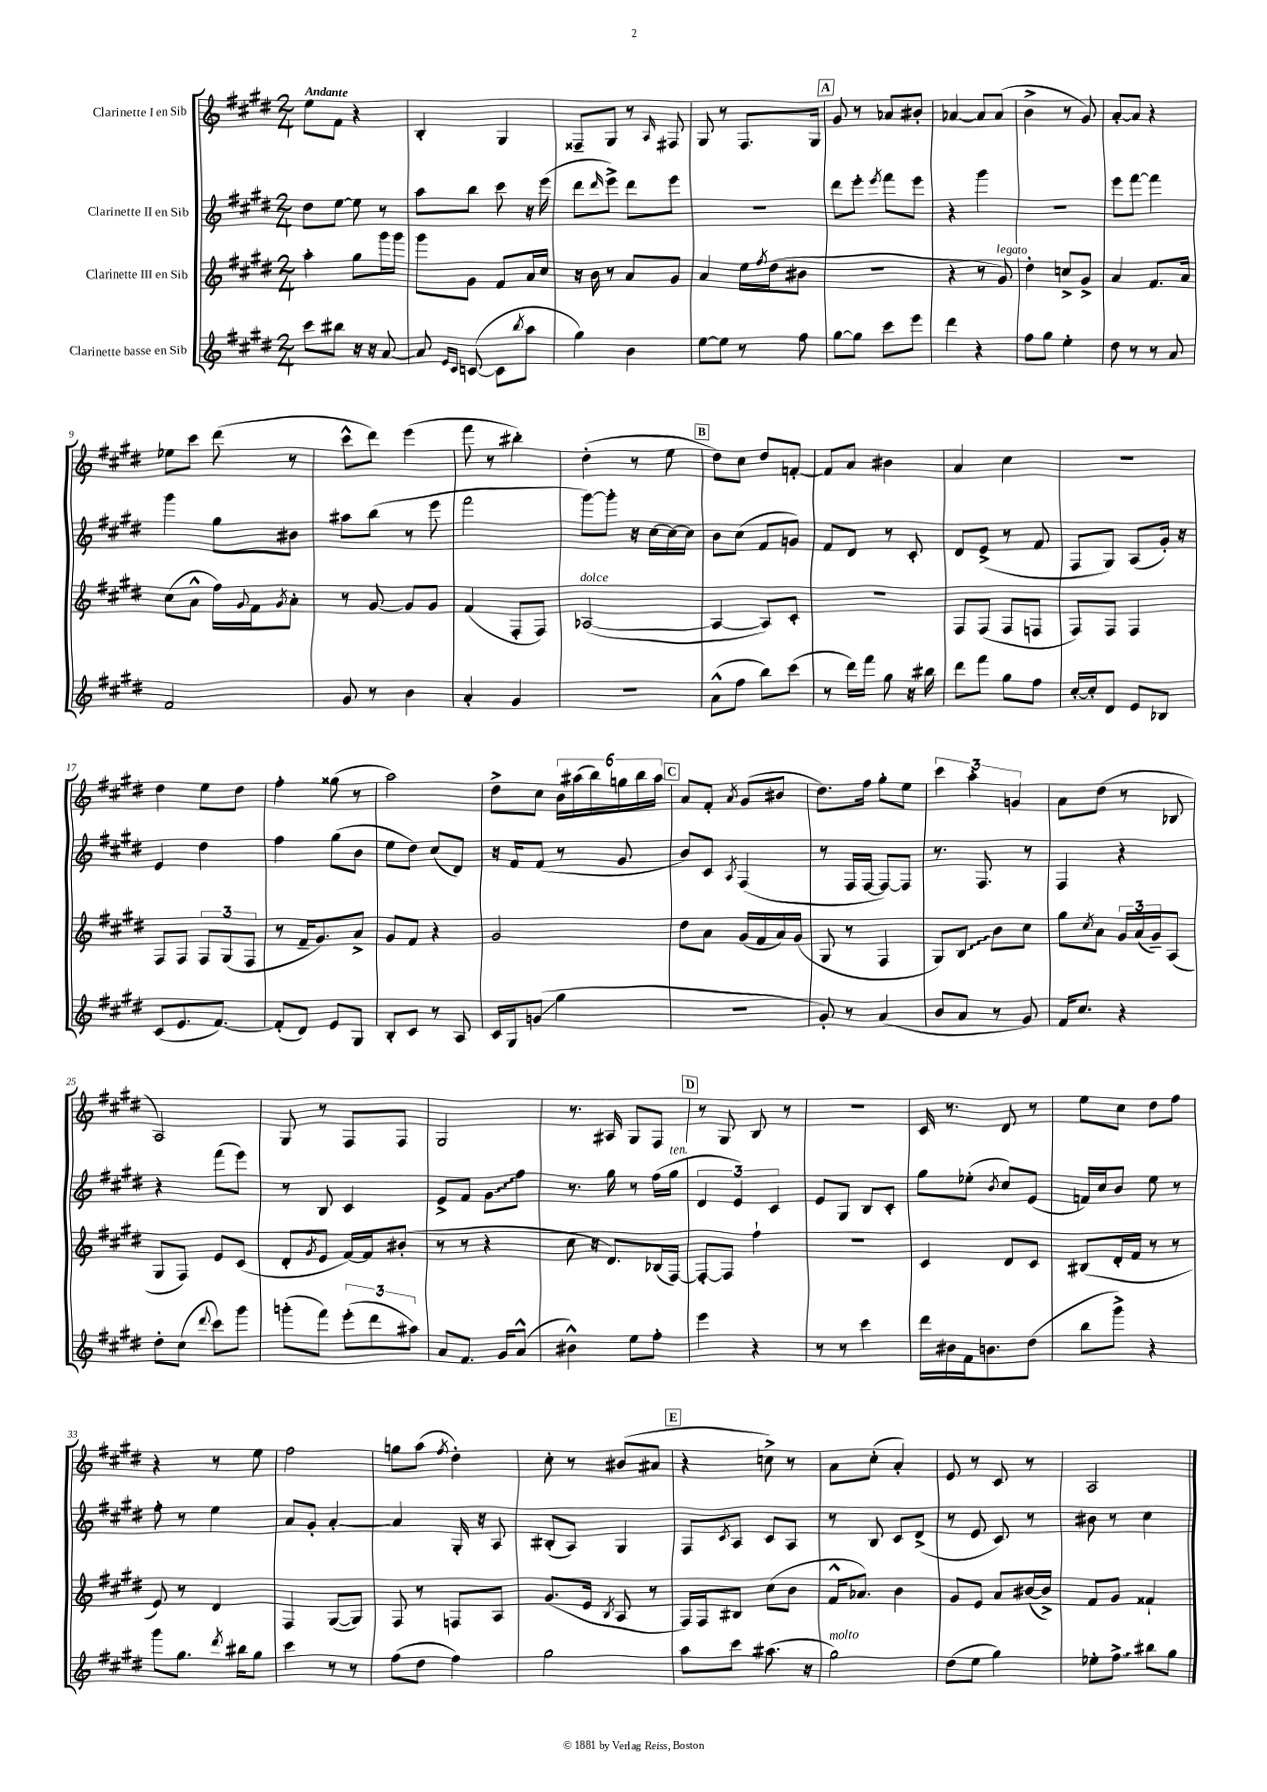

**kern	**kern	**kern	**kern
*staff4	*staff3	*staff2	*staff1
*clefG2	*clefG2	*clefG2	*clefG2
*k[f#c#g#d#]	*k[f#c#g#d#]	*k[f#c#g#d#]	*k[f#c#g#d#]
*M2/4	*M2/4	*M2/4	*M2/4
8ccc#\L	4aa'\	8dd#\L	8ee\L
8bb#\J	.	[8ee\J	8f#\J
16r	8gg#\L	8ee\]	4r
16r	.	.	.
[8a/	16ggg#\L	8r	.
.	16ggg#\JJ	.	.
=	=	=	=
8a/]	8ggg#\L	8aa\L	4B'/
16qqe/LL	.	.	.
16qqc#/JJ	.	.	.
([8c/	8g#\J	8bb\J	.
8c\]L	8f#/L	8ccc#\	4G#/
8qbb/	.	.	.
8aa\J	16a/L	16r	.
.	16cc#/JJ	(16eee\	.
=	=	=	=
4gg#\)	16r	8ddd#\L	8F##~/L
.	16b\	.	.
.	.	16qqddd#/	.
.	8r	8eee^\J)	8G#/J
4b\	8a/L	8ddd#\L	8r
.	.	.	16qqA/
.	8g#/J	8eee\J	8F#/
=	=	=	=
[8ee\L	4a/	2r	8G#/
8ee\]J	.	.	8r
8r	16ee\LL	.	8.F#/L
.	8qff#/	.	.
.	(16dd#\J	.	.
8ff#\	8b#\J	.	.
.	.	.	16G#/Jk
=	=	=	=
[8gg#\L	2r	8ddd#\L	8g#/
8gg#\]J	.	8eee'\J	8r
.	.	8qeee/	.
8ccc#\L	.	8fff#\L	8a-/L
8eee\J	.	8eee\J	8b#'/J
=	=	=	=
4ddd#\	4r	4r	[4a-/
4r	8r	4ggg#\	8a-/]L
.	8g#/)	.	(8a-/J
=	=	=	=
8ff#\L	4dd#'\	2r	4b^\
8gg#\J	.	.	.
4ee'\	8cc^/L	.	8r
.	8g#^/J	.	8g#/)
=	=	=	=
8dd#\	4a/	8eee\L	[8a'/L
8r	.	[8fff#\J	8a/]J
8r	8.f#/L	4fff#\]	4r
8a/	.	.	.
.	16a/Jk	.	.
=	=	=	=
2f#/	(8cc#\L	4ggg#\	8ee-\L
.	8a^^\J	.	8ccc#\J
.	16ff#\LL)	8gg#\L	(8ddd#\
.	8qqg#/	.	.
.	16f#\J	.	.
.	8qg#/	.	.
.	8a'\J	8b#\J	8r
=	=	=	=
8g#/	8r	8aa#\L	8ccc#^^\L
8r	[8g#/	(8bb\J	8ddd#\J)
4b\	8g#/]L	8r	(4eee\
.	8g#/J	8eee\	.
=	=	=	=
4a'/	(4f#/	2fff#\	8fff#\
.	.	.	8r
4g#/	8F#'/L	.	4bb#'\)
.	8F#/J)	.	.
=	=	=	=
2r	([2A-/	[8ggg#\L)	(4dd#'\
.	.	8ggg#'\]J	.
.	.	16r	8r
.	.	[16cc#\LL	.
.	.	16cc#\_	8ee\
.	.	16cc#\]JJ	.
=	=	=	=
(8a^^\L	4A-/_	8b\L	8dd#\L)
8ff#\J	.	(8cc#\J	8cc#\J
8bb\L)	8A-/]L)	8f#/L	8dd#/L
(8ccc#\J	8c#'/J	8g/J)	[8f'/J
=	=	=	=
8r	2r	8f#/L	8f/]L
16ddd#\LL)	.	8d#/J	8a/J
16fff#\JJ	.	.	.
8gg#\	.	8r	4b#\
16r	.	8c#'/	.
16bb#\	.	.	.
=	=	=	=
8ddd#\L	8F#/L	8d#/L	4a/
8fff#\J	(8F#/J	(8e^/J	.
8gg#\L	8F#/L	8r	4cc#\
8ff#\J	8F/J	8f#/	.
=	=	=	=
[16cc#'/LL	8F#/L)	8F#/L	2r
16cc#'/]J	.	.	.
8d#/J	8F#/J	8G#/J)	.
8e/L	4F#/	(8A/L	.
8B-/J	.	16g#'/Jk)	.
.	.	16r	.
=	=	=	=
(8c#/L	8F#/L	4e/	4dd#\
8.e/	8F#/J	.	.
.	12F#/L	4dd#\	8ee\L
[8.f#/J)	.	.	.
.	(12G#/	.	.
.	.	.	8dd#\J
.	12F#/J	.	.
=	=	=	=
(8f#'/]L	8r	4ff#\	4ff#'\
8d#/J)	16f#~/LK	.	.
.	8.g#/)	.	.
8e/L	.	(8gg#\L	(8gg##\
8G#/J	8a^/J	8b\J	8r
=	=	=	=
8B'/L	8g#/L	8ee\L	2aa\)
8c#/J	8f#/J	8dd#\J)	.
8r	4r	(8cc#/L	.
8A/	.	8d#/J)	.
=	=	=	=
16c#/LL	2g#/	16r	8dd#^\L
16G#/J	.	16f#/LK	.
(8g/J	.	(8f#/J	8cc#\J
4gg#\	.	8r	24b\LL
.	.	.	(24aa#\
.	.	.	24bb\)
.	.	8g#/	24gg\
.	.	.	24bb\
.	.	.	24aa#\JJ
=	=	=	=
2r	8dd#\L	8b/L)	8a/L
.	8a\J	8c#/J	8f#'/J
.	.	8qA/	8qa/
.	(16g#/LL	(4F#/	(8g#/L
.	16f#/	.	.
.	16a/)	.	8b#/J
.	(16g#/JJ	.	.
=	=	=	=
8g#'/)	8G#/	8r	8.dd#\L)
8r	8r	16F#/LL	.
.	.	[16F#/JJ	16ff#\Jk
(4a/	4F#/	8F#/_L)	8gg#'\L
.	.	8F#/]J	8ee\J
=	=	=	=
8b/L	8G#/L)	8.r	6ccc#\
8a/J	8B/J	.	.
.	.	.	6aa'\
.	.	8.F#/	.
8r	8b\L	.	.
.	.	.	6g/
8g#/)	8cc#\J	8r	.
=	=	=	=
16f#/LK	8gg#\L	4F#/	8a\L
8.cc#/J	.	.	.
.	8qcc#/	.	.
.	8a\J	.	(8dd#\J
4r	24g#/LL	4r	8r
.	(24a/	.	.
.	24g#~/J)	.	.
.	(8A/J	.	8B-/
=	=	=	=
8dd#'\L	8G#/L	4r	2A/)
(8cc#\J	8F#/J)	.	.
8qqddd#/	.	.	.
8ccc#\L)	8e/L	(8fff#\L	.
8ggg#\J	(8c#/J	8eee\J)	.
=	=	=	=
(8ggg'\L	8d#'/L	8r	8G#/
.	8qg#/	.	.
8fff#\J)	8e/J	8B/	8r
(12eee'\L	[16f#/LL)	4c#/	8F#/L
.	16f#/]J	.	.
12ddd#\	.	.	.
.	(8b#'/J	.	8F#/J
12aa#\J)	.	.	.
=	=	=	=
8a/L	8r	8e^/L	2G#/
8.f#/J	8r	8f#/J	.
.	4r	8g#\L	.
16g#/LK	.	.	.
(8a^^/J	.	8ff#\J	.
=	=	=	=
4b#^^\)	8cc#\	8.r	8.r
.	16r	.	.
.	8.d#/L)	16gg#\	16A#/
8ee\L	.	8r	8G#/L
8ff#'\J	(16B-/L	(16ff#\LL	8F#/J
.	[16F#/JJ)	16gg#\JJ	.
=	=	=	=
4eee\	8F#'/_L	6d#/	8r
.	8F#/]J	.	8G#/
.	.	6e/)	.
4r	4ff#`\	.	8B/
.	.	6c#/	.
.	.	.	8r
=	=	=	=
8r	2r	8e/L	2r
8r	.	8G#/J	.
4ccc#\	.	8B/L	.
.	.	8c#'/J	.
=	=	=	=
16ddd#\LL	4c#/	8gg#\L	16c#/
16b#\	.	.	8.r
16f#\J	.	(8ee-'\J	.
8.b\	.	.	.
.	.	8qb/	.
.	8d#/L	8cc#/L)	8d#/
(8dd#\J	8c#/J	(8e/J	8r
=	=	=	=
8bb\L	(8B#/L	16f/LL)	8ee\L
.	.	16cc#/J	.
8ggg#^\J)	16d#'/L	8b/J	8cc#\J
.	16f#/JJ	.	.
4r	8r	8ee\	8dd#\L
.	8r	8r	8ff#\J
=	=	=	=
8ggg#\L	8e/)	8ff#'\	4r
8.gg#\J	8r	8r	.
.	4d#/	4ee\	8r
8qddd#/	.	.	.
16bb#\LK	.	.	.
8gg#\J	.	.	8ee\
=	=	=	=
4ccc#\	4F#/	8a/L	2ff#\
.	.	8g#'/J	.
8r	([8G#/L	[4a'/	.
8r	8G#/]J)	.	.
=	=	=	=
(8ff#\L	8F#/	4a/]	8gg\L
8dd#\J	8r	.	(8aa\J
.	.	.	8qff#/
4ff#\)	8F/L	16G#'/	4dd#'\)
.	.	16r	.
.	8A/J	8A/	.
=	=	=	=
2gg#\	(8.g#/L	(8B#'/L	8cc#'\
.	.	8A/J)	8r
.	16e/Jk	.	.
.	8qB/	.	.
.	8A/	4G#/	(8b#/L
.	8r	.	8a#/J
=	=	=	=
8aa\L	16F#/LL)	8F#/L	4r
.	16F#/J	.	.
.	.	8qc#/	.
8ccc#\J	8B#/J	8A/J	.
(8.aa#\	(8cc#\L	8c#/L	8cc^\)
.	8b\J	8A/J	8r
16r	.	.	.
=	=	=	=
2gg#\)	16f#^^/LK	8r	8a\L
.	8.a-/J)	.	.
.	.	8B/	(8cc#'\J
.	4b\	8c#/L	4a'/)
.	.	(8d#^/J	.
=	=	=	=
(8dd#\L	8g#/L	8r	8e/
8ee\J	8e/J	8e/	8r
4gg#\)	8a/L	8c#/)	8c#/
.	([16b#/L	8r	8r
.	16b#^/]JJ)	.	.
=	=	=	=
8ee-'\L	8f#/L	8b#\	2A/
8ff#^\J	8g#/J	8r	.
8bb#\L	4f##`/	4cc#\	.
8gg#\J	.	.	.
==	==	==	==
*-	*-	*-	*-
